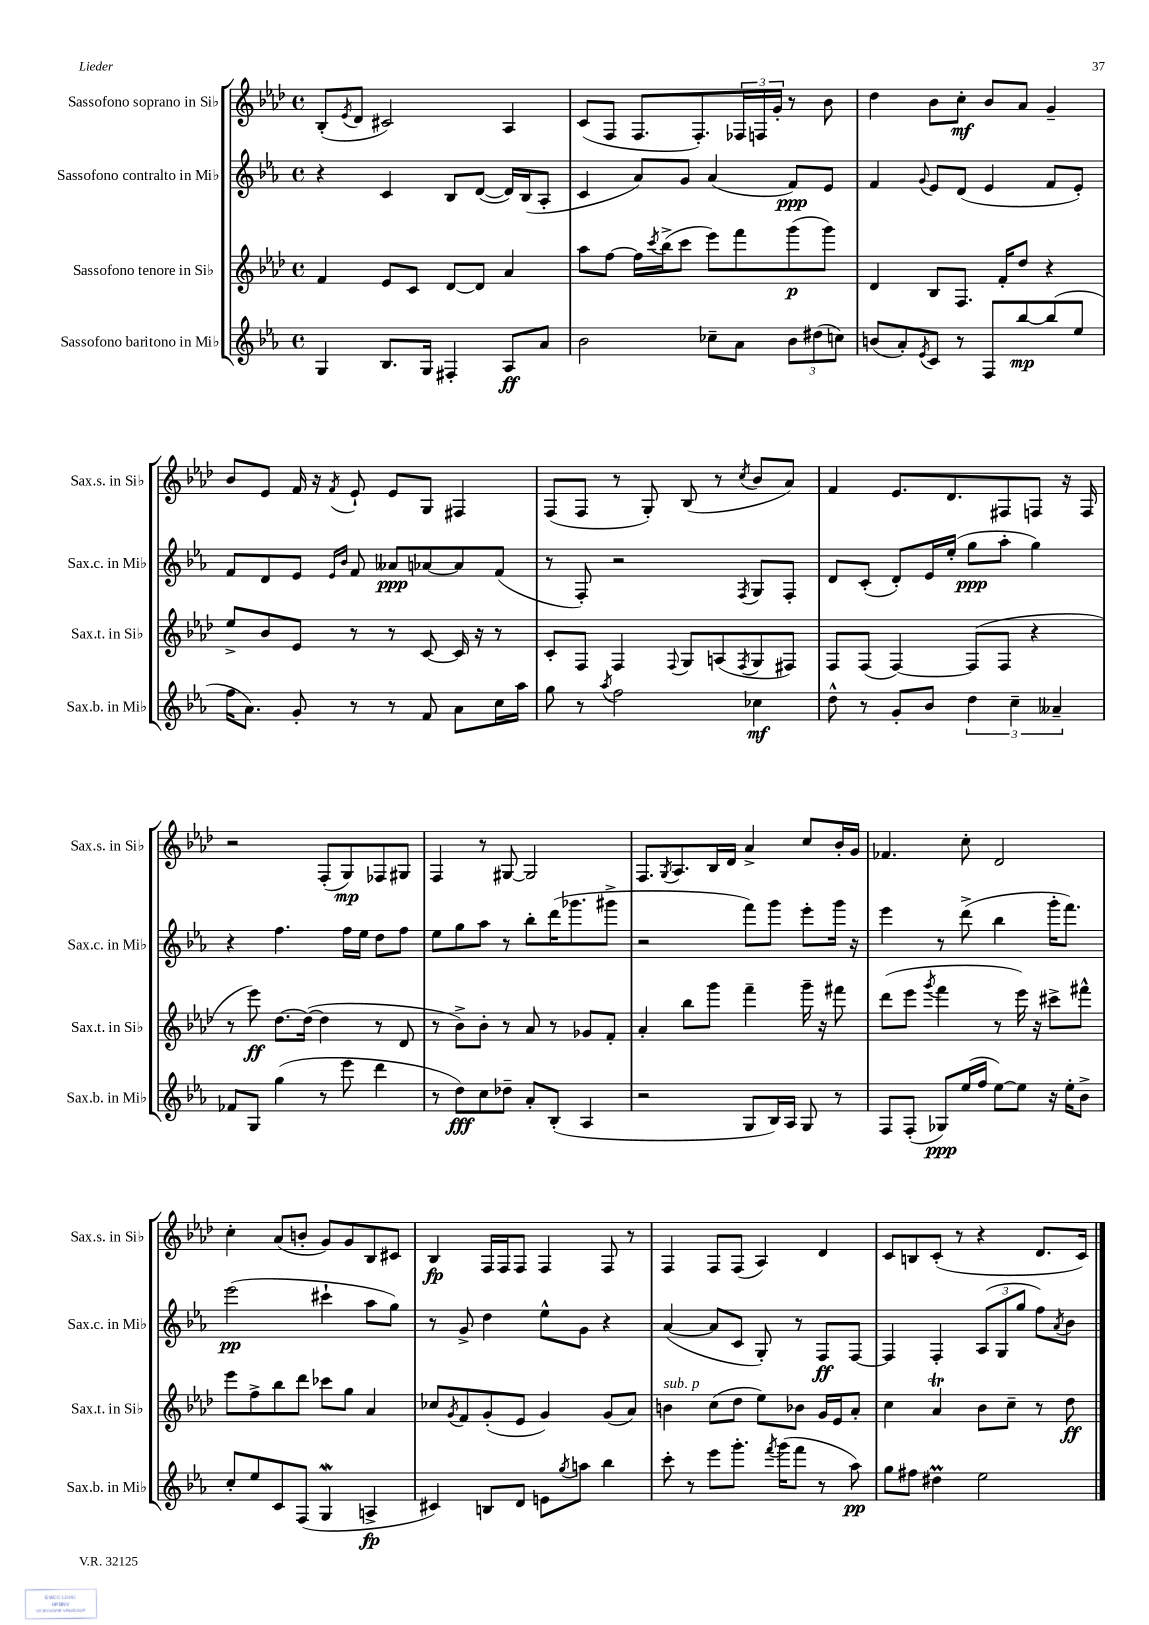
<<
\new StaffGroup <<
\new Staff = "s0" \with { instrumentName = "Sassofono soprano in Sib" shortInstrumentName = "Sax.s. in Sib" } {
    \clef treble \key aes \major \defaultTimeSignature \time 4/4
    bes8-.( \acciaccatura { ees'8 } des'8 cis'2) aes4 |
    c'8( f8 f8. f8.-.) \tuplet 3/2 { fes16 f16 g'16-. } r8 bes'8 |
    des''4 bes'8 c''8-.\mf bes'8 aes'8 g'4-- |
    bes'8 ees'8 f'16 r16 \acciaccatura { f'8 } ees'8-! ees'8 g8 fis4 |
    f8( f8 r8 g8-.) bes8( r8 \acciaccatura { c''8 } bes'8 aes'8) |
    f'4 ees'8. des'8. fis8 f8 r16 f16 |
    r2 f8-.( g8\mp) fes8 gis8 |
    f4 r8 gis8~ gis2 |
    f8. \acciaccatura { g8 } aes8. bes16 des'16 aes'4-> c''8 bes'16-. g'16 |
    fes'4. c''8-. des'2 |
    c''4-. aes'8( b'8-. g'8) g'8 bes8 cis'8 |
    bes4\fp f16 f16 f8 f4 f8 r8 |
    f4 f8 f8( aes4) des'4 |
    c'8 b8 c'8-.( r8 r4 des'8. c'16) \bar "|." |
}
\new Staff = "s1" \with { instrumentName = "Sassofono contralto in Mib" shortInstrumentName = "Sax.c. in Mib" } {
    \clef treble \key ees \major \defaultTimeSignature \time 4/4
    r4 c'4 bes8 d'8~( d'16) bes16( aes8-. |
    c'4 aes'8) g'8 aes'4( f'8\ppp) ees'8 |
    f'4 \appoggiatura { g'8 } ees'8 d'8( ees'4 f'8 ees'8-.) |
    f'8 d'8 ees'8 \grace { ees'16 bes'16 } f'8 aeses'8\ppp aes'8~ aes'8 f'8( |
    r8 f8-.) r2 \acciaccatura { f8 } g8 f8-. |
    d'8 c'8-.( d'8-.) ees'16 ees''16-.( g''8\ppp aes''8-. g''4) |
    r4 f''4. f''16 ees''16 d''8 f''8 |
    ees''8 g''8 aes''8 r8 bes''8-. d'''16( ges'''8. gis'''8-> |
    r2 f'''8) g'''8 ees'''8-. g'''16 r16 |
    ees'''4 r8 d'''8->( bes''4 g'''16-. f'''8.) |
    ees'''2\pp( cis'''4-! aes''8 g''8) |
    r8 g'8-> d''4 ees''8-^ g'8 r4 |
    aes'4~( aes'8 c'8 g8-.) r8 f8\ff f8~ |
    f4 f4-. \tuplet 3/2 { aes8( g8 g''8 } f''8) \acciaccatura { aes'8 } bes'8 \bar "|." |
}
\new Staff = "s2" \with { instrumentName = "Sassofono tenore in Sib" shortInstrumentName = "Sax.t. in Sib" } {
    \clef treble \key aes \major \defaultTimeSignature \time 4/4
    f'4 ees'8 c'8 des'8~ des'8 aes'4 |
    aes''8 f''8~ f''16 \acciaccatura { c'''8 } bes''16->( c'''8 ees'''8) f'''8 g'''8\p( g'''8) |
    des'4 bes8 f8. f'16-. des''8 r4 |
    ees''8-> bes'8 ees'8 r8 r8 c'8~ c'16 r16 r8 |
    c'8-. f8 f4 \appoggiatura { f8 } g8 a8( \acciaccatura { f8 } g8 fis8) |
    f8 f8( f4~) f8( f8 r4 |
    r8 ees'''8\ff) des''8.~ des''16~( des''4 r8 des'8 |
    r8 bes'8->) bes'8-. r8 aes'8 r8 ges'8 f'8-. |
    aes'4-. bes''8 g'''8 f'''4-- g'''16-- r16 fis'''8 |
    des'''8( ees'''8 \acciaccatura { g'''8 } f'''4 r8 ees'''16) r16 cis'''8-> fis'''8-^ |
    ees'''8 f''8-> bes''8 des'''8 ces'''8 g''8 aes'4 |
    ces''8 \acciaccatura { g'8 } f'8 g'8-.( ees'8 g'4) g'8( aes'8) |
    b'4^\markup { \italic "sub. p" } c''8( des''8 ees''8) bes'8 g'16 ees'16 aes'8-. |
    c''4 aes'4\trill bes'8 c''8-- r8 des''8\ff \bar "|." |
}
\new Staff = "s3" \with { instrumentName = "Sassofono baritono in Mib" shortInstrumentName = "Sax.b. in Mib" } {
    \clef treble \key ees \major \defaultTimeSignature \time 4/4
    g4 bes8. g16 fis4-. aes8\ff aes'8 |
    bes'2 ces''8-- aes'8 \tuplet 3/2 { bes'8 dis''8( c''8) } |
    b'8( aes'8-.) \acciaccatura { ees'8 } c'8 r8 f8 bes''8~\mp bes''8( ees''8 |
    f''16 aes'8.) g'8-. r8 r8 f'8 aes'8 c''16 aes''16 |
    g''8 r8 \acciaccatura { aes''8 } f''2 ces''4\mf |
    d''8-^ r8 g'8-. bes'8 \tuplet 3/2 { d''4 c''4-- aeses'4-- } |
    fes'8 g8 g''4( r8 ees'''8 d'''4 |
    r8 d''8\fff) c''8 des''8-- aes'8-. bes8-.( aes4 |
    r2 g8 bes16) aes16 g8 r8 |
    f8 f8-.( ges8\ppp) ees''16( f''16 ees''8~) ees''8 r16 ees''16-. bes'8-> |
    c''8-. ees''8 c'8 f8( g4\mordent a4->\fp |
    cis'4) b8 d'8 e'8 \acciaccatura { g''8 } a''8 bes''4 |
    c'''8-. r8 ees'''8 g'''8.-. \acciaccatura { f'''8 } g'''16( f'''8 r8 aes''8\pp) |
    g''8 fis''8 dis''4\prall ees''2 \bar "|." |
}
>>
>>
\layout { \context { \Score \remove "Bar_number_engraver" } }
